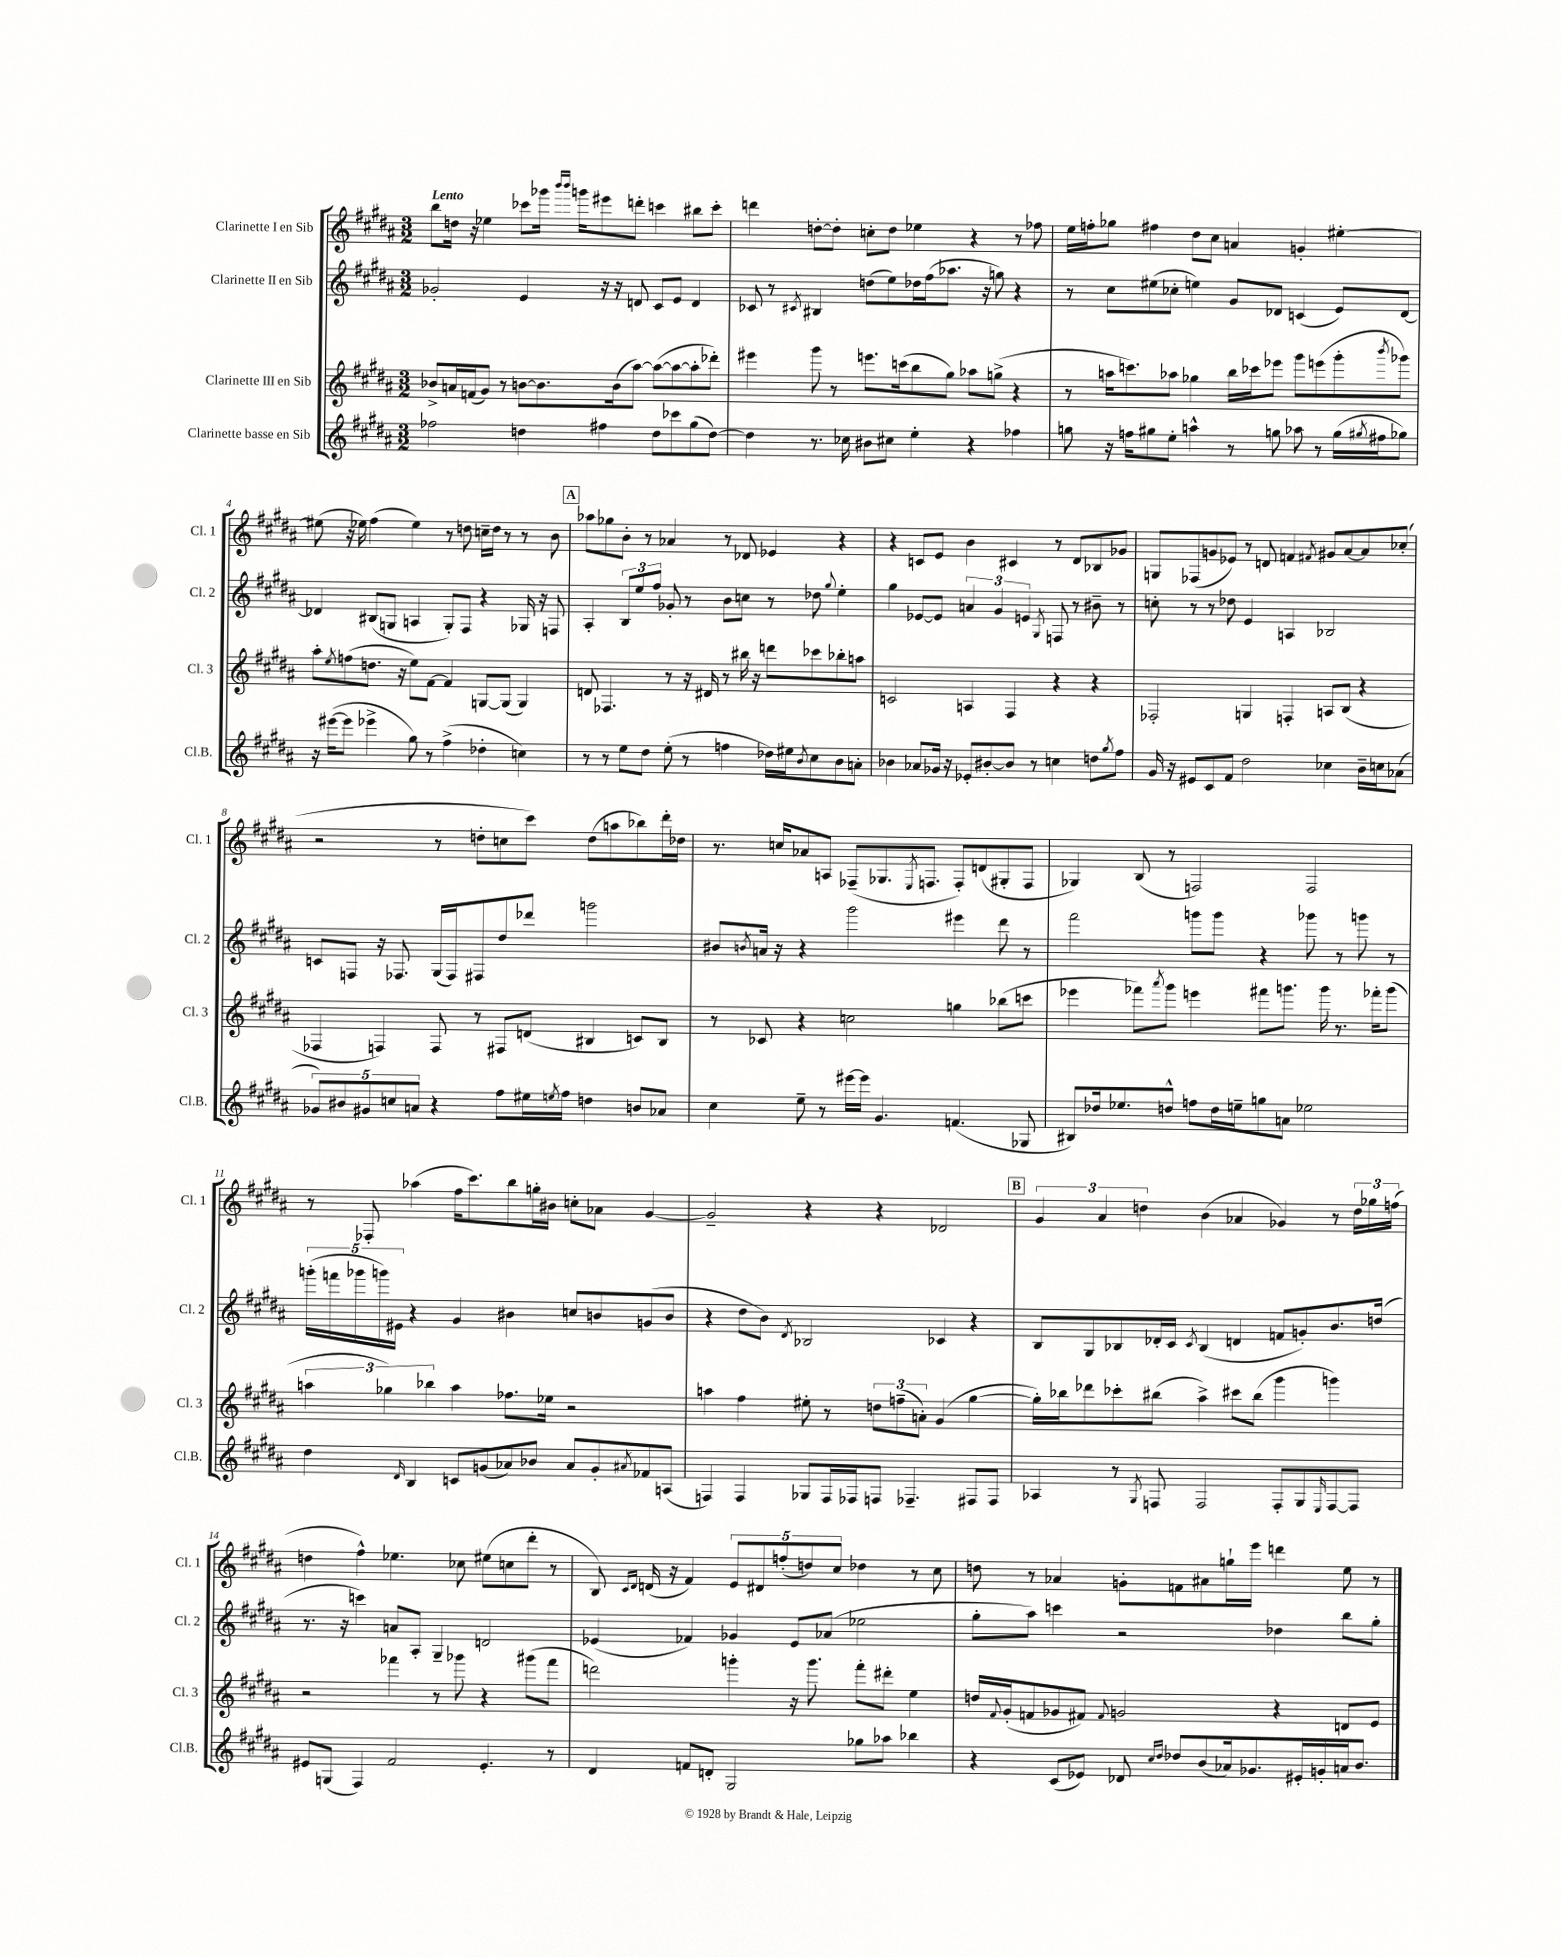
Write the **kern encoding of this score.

**kern	**kern	**kern	**kern
*part4	*part3	*part2	*part1
*staff4	*staff3	*staff2	*staff1
*I"Clarinette basse en Sib	*I"Clarinette III en Sib	*I"Clarinette II en Sib	*I"Clarinette I en Sib
*I'Cl.B.	*I'Cl. 3	*I'Cl. 2	*I'Cl. 1
*clefG2	*clefG2	*clefG2	*clefG2
*k[f#c#g#d#a#]	*k[f#c#g#d#a#]	*k[f#c#g#d#a#]	*k[f#c#g#d#a#]
*M3/2	*M3/2	*M3/2	*M3/2
=1	=1	=1	=1
!	!	!	!LO:TX:a:B:t=Lento
2ff-X\	8b-X^/L	2g-X'/	8bb\L
.	16an/L	.	16ddn\Jk
.	(16fn/J	.	16r
.	8g#/J)	.	4ee-X\
.	8r	.	.
4ddn\	[8bn\L	4e/	8ccc-X\L
.	8.b\]	.	16ggg-X\Jk
.	.	.	16qqbbb/LL
.	.	.	16qqbbb/JJ
.	.	.	16gggn\KL
4ff#X\	.	16r	8eee#X\
.	(16b\k	16r	.
.	[8aa#\J)	8dn/	8dddn'\J
8dd\L	(8aa#\L_	8c#/L	4cccn\
8ccc-X\	8aa#\_	8e/J	.
(8gg#\	8aa#'\]	4d/	8bb#X\L
[8dd\J)	8ddd-X'\J)	.	8ccc'\J
=2	=2	=2	=2
4dd\]	4eee#X\	8c-X/	4dddn\
.	.	8r	.
.	.	8qc#X/	.
8.r	8ggg#\	4B#X/	[8ddn'\L
.	8r	.	8dd'\J]
16cc-X\	.	.	.
8b#X\L	8.eeen\L	(8ddn\L	8ccn'\L
8cc#X\J	.	8ee\)	8dd\J
.	(16cccn\k	.	.
4ee'\	8bb\	16dd-X\L	4ee-X\
.	.	(16ff#\J	.
.	8gg#\J)	8.aa-X\J	.
4r	8aa-X\L	.	4r
.	.	16r	.
.	(8ggn^\J	8ggn\)	.
4ff-X\	4r	4r	8r
.	.	.	8ff-X\
=3	=3	=3	=3
8ggn\	8r	8r	16ee\LL
.	.	.	16ffn'\J
16r	16aan\KL	8cc#\L	8gg-X\J
16ffn\KL	8.cccn\)	.	.
8gg#X\	.	(8ee#X\	4ff#X\
8ee'\J	8aa-X\J	8cc-X'\J	.
4aan^^\	4gg-X\	4een\)	8dd#\L
.	.	.	8cc#\J
8r	16bb\LL	8g#/L	4an/
.	16ccc-X\J	.	.
8ggn\	8eee-X\J	8d-X/J	.
8aa-X\	8ggg#\L	(4cn/	4gn'/
8r	(8eeen\	.	.
(16gg\LL	8ggg#'\	8e/L)	[4ee#X'\
8qgg#X/	.	.	.
16ff#X\J	.	.	.
.	8qbbb/	.	.
8gg-X\J)	8ggg-X\J)	[8d-/J	.
!!LO:LB:g=z
=4	=4	=4	=4
16r	8aa#'\L	4d-X/]	(8ee#X\]
([16eee#X\KL	.	.	.
.	8qee/	.	.
8eee#\J]	(8ffn\	.	16r
.	.	.	16ee-X\)
4eee-X^\	8.ddn\J	(8B#X/L	(4ff#\
.	.	8Gn/J	.
.	16r	.	.
8gg#\)	8ee\L)	4An/	4ee-\)
8r	[8f#\J	.	.
(4ff#^\	4f#/]	8G'/L)	8r
.	.	8F#/J	8ddn\
4dd-X'\	[8Gn/L	4r	16ccn~\LL
.	.	.	16dd\JJ
.	(8G/J]	.	8r
4ccn\)	4G/)	16G-X/	8r
.	.	16r	.
.	.	8Fn/	8b\
!!LO:REH:place=s1:t=A
=5	=5	=5	=5
8r	8dn/	4A#'/	8aa-X\L
8r	4.F-X/	.	8gg-X\
8ee\L	.	12B/L	8b'\J
.	.	12ee/	.
8dd#\J	.	.	8r
.	.	12ff#/J	.
(8ee'\	8r	8g-X'/	4a-X/
8r	16r	8r	.
.	16d#X/	.	.
4ffn\	8r	8b\L	8r
.	16bb#X\	8ccn\J	8d-X/
.	16r	.	.
16dd-X\LL)	8dddn\L	8r	4e-X/
16ee#X\J	.	.	.
8qb/	.	.	.
8cc#\	8ccc-X\	8dd-X\	.
.	.	8qqgg#/	.
8b\	8bb-X'\	4ee'\	4r
8an'\J	8aan\J	.	.
=6	=6	=6	=6
4b-X\	2cn/	4gg#\	4r
8a-X/L	.	[8e-X/L	8cn/L
16g-X/Jk	.	8e-/J]	8e/J
16r	.	.	.
8e-X'/L	4An/	6an/	4b\
[8b#X'/	.	.	.
.	.	6g#/	.
8b#/J]	4F#/	.	4c#X/
.	.	6en/	.
8r	.	.	.
.	.	8qG#/	.
4ccn\	4r	8Fn/	8r
.	.	8r	8d#/L
8ddn\L	4r	8b#X~\	8B-X/
8qgg#/	.	.	.
8ff#\J	.	8r	8g-X/J
=7	=7	=7	=7
16g#/	2F-X'/	8ccn'\	8Gn/L
16r	.	.	.
8e#X/L	.	8r	(8F-X/
8c#/	.	8r	8gn/
8f#/J	.	8dd-X\	8e-X/J)
2dd#\	4Gn/	4e/	8r
.	.	.	8dn/
.	4Fn'/	4An/	4fn/
.	.	.	8qf#X/
4cc-X\	8An/L	2B-X/	8g#X/L
.	(8B/J	.	[8a#/
16b~\LL	4r	.	8a#/]
16ccn\J	.	.	.
(8a-X\J	.	.	(8cc-X'/J
!!LO:LB:g=z
=8	=8	=8	=8
10g-X/L)	4F-X/	8cn/L	2r
10b#X/	.	.	.
.	.	8Fn/J	.
10g#X/	.	.	.
.	4Fn/)	16r	.
10ccn/	.	.	.
.	.	8.F-X/	.
10an/J	.	.	.
4r	8F/	(16G#/LL	8r
.	.	16F-/J)	.
.	8r	8F#X/	8ddn'\L
8ff#\L	8F#X/L	8dd#/	8ccn\
16ee#X\L	(8dn/J	8ddd-X/J	8ccc#\J)
8qeen/	.	.	.
16ff#\JJ	.	.	.
4ddn\	4B#X/	2gggn\	(8dd\L
.	.	.	8aan\
8bn/L	8cn/L)	.	8bb-X\)
8a-X/J	8B#/J	.	16ddd#'\L
.	.	.	16dd-X\JJ
=9	=9	=9	=9
4cc#\	8r	8b#X/L	8.r
.	.	8qbn/	.
.	8c-X/	16an/Jk	.
.	.	16r	16ccn/KL
8ee~\	4r	4r	8a-X/
8r	.	.	8An/J
[16eee#X\LL	2ccn\	2ggg#\	(8F-X~/L
16eee#\JJ]	.	.	.
4.g#/	.	.	8.G-X/
.	.	.	8qE/
.	.	.	8.Fn/J
(4.fn/	4ggn\	4eee#X\	8F'/L)
.	.	.	(8dn/
.	(8bb-X\L	8ddd#\	8G#X'/
8G-X/	8cccn\J	8r	8F/J
=10	=10	=10	=10
8B#X/L)	4eee-X\	2fff#\	4G-X/)
16dd-X/k	.	.	.
8.ee-X/	.	.	.
.	8fff-X\L)	.	(8B/
.	8qaaa#/	.	.
8ddn^^/J	8ggg#\J	.	8r
8ffn\L	4eeen\	8gggn\L	2Fn/)
16dd\L	.	8ggg\J	.
16een~\J	.	.	.
8ggn\	8fff#X\L	4r	.
8an\J	8.gggn\J	.	.
2ee-X\	.	8ggg-X\	2F/
.	16ggg\	.	.
.	8.r	8r	.
.	.	8gggn\	.
.	16fff-X'\KL	.	.
.	(8ggg\J	8r	.
!!LO:LB:g=z
=11	=11	=11	=11
4dd#\	6aan\	(20gggn'\LL	8r
.	.	20fffn\	.
.	.	20ggg-X\	.
.	.	.	8F-X'/
.	.	20gggn\)	.
.	6gg-X\)	.	.
.	.	20e#X\JJ	.
16qqd#/	.	.	.
4B/	.	4r	(4aa-X\
.	6bb-X\	.	.
8cn/L	4aa\	4g#/	16ff#\KL
.	.	.	8.ccc#\)
(8gn/	.	.	.
8a-X/)	8.ff-X\L	4b#X\	8bb\
8b-X/J	.	.	16ggn'\L
.	16ee-X\Jk	.	16b#X\JJ
8a-/L	2r	8ccn/L	8ccn'\L
8g'/	.	8bn/	8a-X\J
8qa#X/	.	.	.
8f-X/	.	(8gn/	[4g#/
(8An/J	.	8b/J	.
=12	=12	=12	=12
4Fn/)	4aan\	4r	2g#~/]
4F/	4ff#\	8dd#\L	.
.	.	8b\J)	.
.	.	8qd#/	.
8G-X/L	8ee#X'\	2B-X/	4r
16F/L	8r	.	.
16F-X/J	.	.	.
8Fn/J	12ddn\L	.	4r
.	(12ffn~\	.	.
4.F-X~/	.	.	.
.	12an'\J)	.	.
.	(4g#/	4c-X/	2d-X/
8F#X/L	[4gg#\	4r	.
8F#/J	.	.	.
!!LO:REH:place=s1:t=B
=13	=13	=13	=13
4A-X/	16gg#'\LL])	8B/L	6g#/
.	16bb-X\J	.	.
.	8ddd-X\	8G#/	.
.	.	.	6a#/
8r	8ccc-X'\	8B-X/	.
.	.	.	6ddn\
8qG#/	.	.	.
8Fn/	(8bb#X\J	16d-X'/L	.
.	.	16c#/JJ	.
.	.	8qc#/	.
2F/	4aa#^\)	(4B-/	(4b\
.	8ccc#X\L	4dn/	4a-X/
.	(8bb#\J	.	.
8F'/L	4ggg#\	8fn/L	4g-X/)
8G#/	.	8gn'/)	.
16qqE/	.	.	.
[8F/	4gggn\)	8.b/	8r
8F/J]	.	.	24dd\LL
.	.	.	24gg-X\
.	.	(16ddn/Jk	.
.	.	.	(24ffn\JJ
!!LO:LB:g=z
=14	=14	=14	=14
8e#X/L	2r	8.r	4ddn\
(8Gn/J	.	.	.
.	.	16r	.
4F#/)	.	4cccn\)	4ff#^^\)
2f#/	4fff-X\	8an/L	4.ee-X\
.	.	8A#'/J	.
.	8r	4G#~/	.
.	8ggg-X\	.	8cc-X\
4.e#'/	4r	2dn/	(8ee#X\L
.	.	.	8ccn\
.	(8ggg#X\L	.	8ddd#'\J
8r	8fff-\J	.	8r
=15	=15	=15	=15
4d#/	2dddn\)	(4e-X/	8B/)
.	.	.	16qqc#/LL
.	.	.	16qqd#/JJ
.	.	.	(16dn/
.	.	.	16r
8fn/L	.	4f-X/)	4f#/)
8dn'/J	.	.	.
2G#/	4gggn'\	4g-X/	10e/L
.	.	.	10d#X/
.	.	.	(10ffn'/
.	16r	8e-/L	.
.	.	.	10ddn/)
.	8.ggg\	.	.
.	.	(8a-X/J	.
.	.	.	10cc#/J
8gg-X\L	8fff#'\L	2ee-X\	4dd-X\
8aa-X\J	8ddd#X'\J	.	.
4bb-X\	4ee\	.	8r
.	.	.	8cc#\
=16	=16	=16	=16
4r	16ddn/LL	8gg#'\L	8ddn\
.	8qqf#/	.	.
.	(16g#'/J	.	.
.	8fn/	8aa#\J)	8r
(8c#/L	8g-X/	4cccn\	4a-X/
8e-X/J)	8f#X/J)	.	.
.	8qqf#/	.	.
8d-X/	2gn/	2r	8gn'\L
16qqcc#/LL	.	.	.
16qqdd#/JJ	.	.	.
8dd-X/L	.	.	8fn\
(8b/	.	.	8a#X\
16a-X/k)	.	.	16ggn`\L
8.g-X/	.	.	16eee\JJ
.	4r	4dd-X\	4dddn\
16e#X'/L	.	.	.
16gn'/	.	.	.
16an/J	8dn/L	8bb\L	8ee\
8.b/J	.	.	.
.	8e/J	8gg#'\J	8r
==	==	==	==
*-	*-	*-	*-
